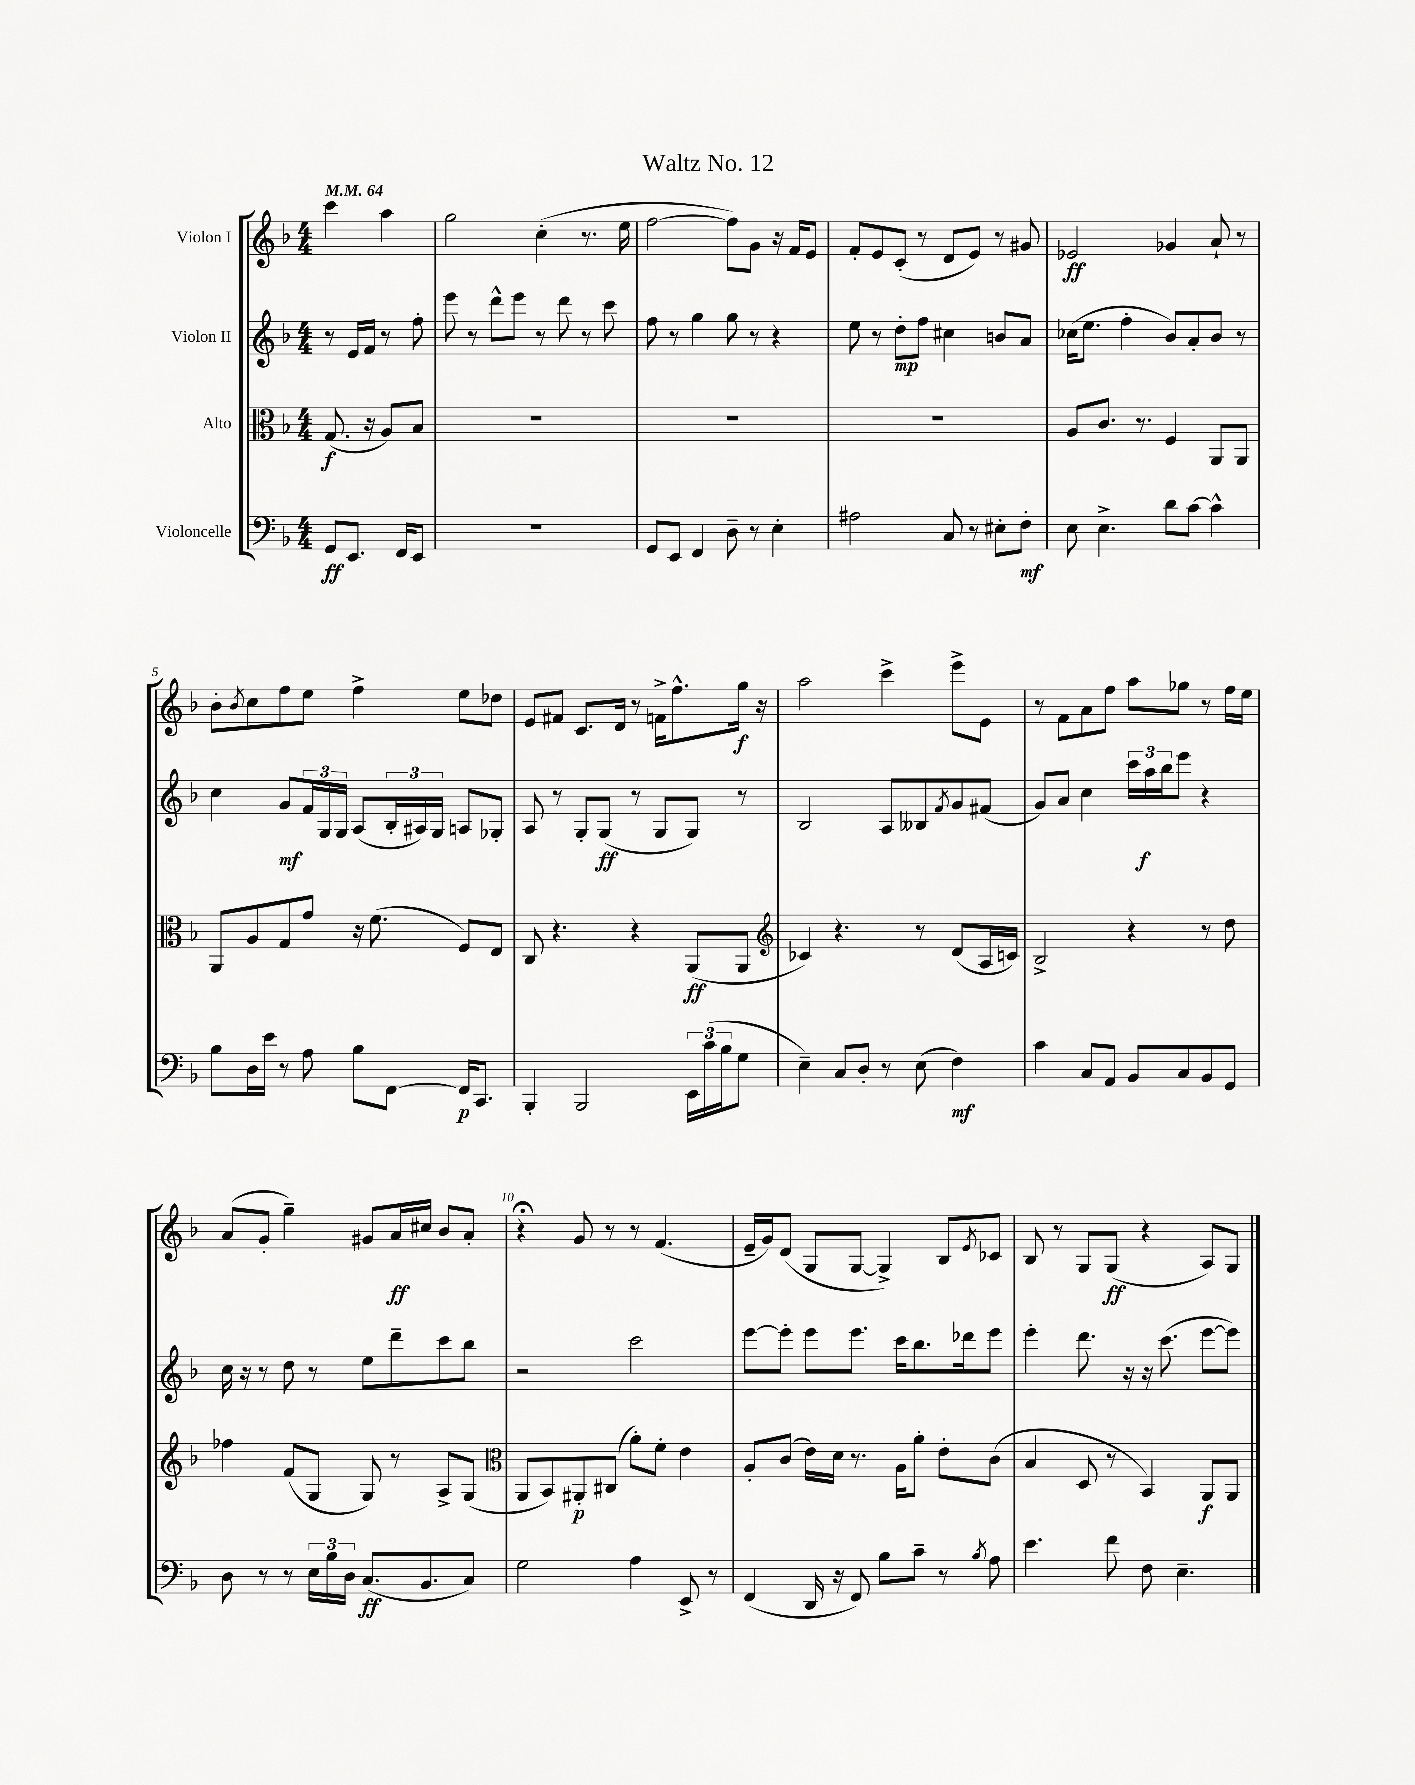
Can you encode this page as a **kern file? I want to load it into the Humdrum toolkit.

**kern	**kern	**kern	**kern
*staff4	*staff3	*staff2	*staff1
*clefF4	*clefC3	*clefG2	*clefG2
*k[b-]	*k[b-]	*k[b-]	*k[b-]
*M4/4	*M4/4	*M4/4	*M4/4
*MM64	*MM64	*MM64	*MM64
8GG	(8.G	8r	4ccc
8.EE	.	16e	.
.	16r	16f	.
.	8A)	8r	4aa
16FF	.	.	.
8EE	8B-	8ff'	.
=	=	=	=
1r	1r	8eee	2gg
.	.	8r	.
.	.	8ddd^^	.
.	.	8eee	.
.	.	8r	(4cc'
.	.	8ddd	.
.	.	8r	8.r
.	.	8ccc	.
.	.	.	16ee
=	=	=	=
8GG	1r	8ff	[2ff
8EE	.	8r	.
4FF	.	4gg	.
8D~	.	8gg	8ff])
8r	.	8r	8g
4E'	.	4r	16r
.	.	.	16f
.	.	.	8e
=	=	=	=
2A#	1r	8ee	8f'
.	.	8r	8e
.	.	8dd'	(8c'
.	.	8ff	8r
8C	.	4cc#	8d
8r	.	.	8e)
8E#'	.	8b	8r
8F'	.	8a	8g#
=	=	=	=
8E	8A	(16cc-	2e-
.	.	8.ee	.
4.E^	8.c	.	.
.	.	4ff'	.
.	8.r	.	.
8d	4F	8b-)	4g-
[8c	.	8a'	.
4c^^]	8AA	8b-	8a`
.	8AA	8r	8r
=	=	=	=
8B-	8AA	4cc	8b-'
.	.	.	8qb-
16D	8A	.	8cc
16e	.	.	.
8r	8G	8g	8ff
8A	8g	24f	8ee
.	.	24G	.
.	.	24G	.
8B-	16r	(8A	4ff^
.	(8.f	.	.
[8FF	.	24B-'	.
.	.	24A#)	.
.	.	24G	.
16FF]	8F)	8A	8ee
8.CC	.	.	.
.	8E	8G-'	8dd-
=	=	=	=
4BBB-'	8C	8A	8e
.	4.r	8r	8f#
2BBB-	.	8G'	8.c
.	.	(8G	.
.	.	.	16d
.	4r	8r	8r
.	.	8G	16f^
.	.	.	8.ff^^
24EE	(8AA	8G)	.
(24c	.	.	.
24B-	.	.	.
8G	8AA	8r	16gg
.	.	.	16r
=	=	=	=
*	*clefG2	*	*
4E~)	4c-)	2B-	2aa
8C	4.r	.	.
8D'	.	.	.
8r	.	8A	4ccc^
(8E	8r	8B--	.
.	.	8qf	.
4F)	(8d	8g	8eee^
.	16A	(8f#	8e
.	16c)	.	.
=	=	=	=
4c	2B-^	8g)	8r
.	.	8a	8f
8C	.	4cc	8a
8AA	.	.	8ff
8BB-	4r	24ccc	8aa
.	.	24aa	.
.	.	24bb-	.
8C	.	8eee	8gg-
8BB-	8r	4r	8r
8GG	8dd	.	16ff
.	.	.	16ee
=	=	=	=
8D	4ff-	16cc	(8a
.	.	16r	.
8r	.	8r	8g'
8r	(8f	8dd	4gg~)
24E	8G	8r	.
24B-	.	.	.
24D	.	.	.
(8.C	8G)	8ee	8g#
.	8r	8ddd~	16a
8.BB-	.	.	16cc#
.	8A^	8ccc	8b-
8C)	(8G	8bb-	8a'
=	=	=	=
*	*clefC3	*	*
2G	8AA	2r	4r;
.	8BB-)	.	.
.	8AA#'	.	8g
.	(8C#	.	8r
4A	8a')	2ccc	8r
.	8f'	.	(4.f
8EE^	4e	.	.
8r	.	.	.
=	=	=	=
(4FF	8A'	[8eee	16e~
.	.	.	16g)
.	(8c	8eee']	(8d
16DD	16e)	8eee	8G
16r	16d	.	.
8FF)	8.r	8.eee	[8G
8B-	.	.	4G^])
.	16A	16ccc	.
8c~	8a'	8.bb-	.
8r	8e'	.	8B-
.	.	16ddd-	.
8qB-	.	.	8qe
8A	(8c	8eee	8c-
=	=	=	=
4.e	4B-	4eee'	8B-
.	.	.	8r
.	8D	8.ddd	8G
8f	8r	.	(8G
.	.	16r	.
8F	4BB-)	16r	4r
.	.	(8.ccc	.
4.E~	.	.	.
.	8AA	[8eee	8A)
.	8AA	8eee])	8G
==	==	==	==
*-	*-	*-	*-
